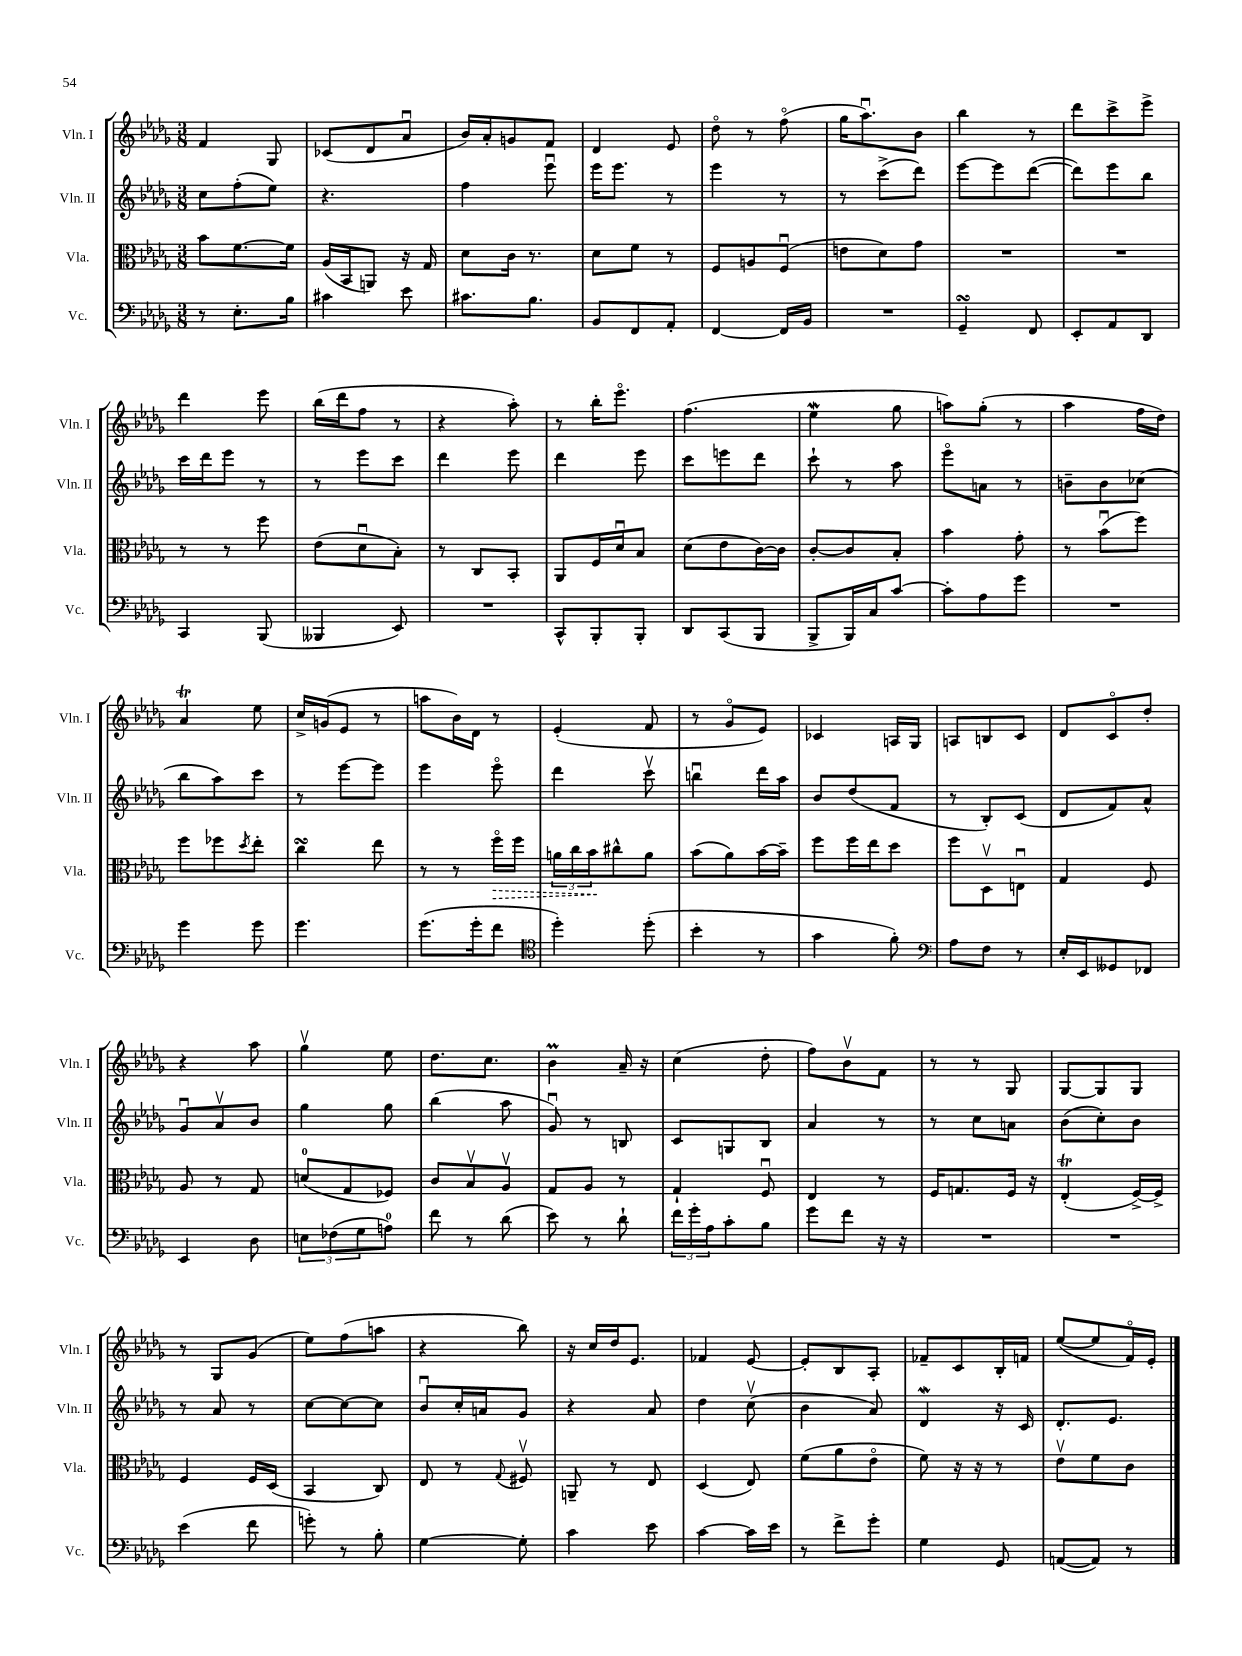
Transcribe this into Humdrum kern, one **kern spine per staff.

**kern	**kern	**dynam	**kern	**kern
*part4	*part3	*part3	*part2	*part1
*staff4	*staff3	*staff3	*staff2	*staff1
*I"Vc.	*I"Vla.	*	*I"Vln. II	*I"Vln. I
*I'Vc.	*I'Vla.	*	*I'Vln. II	*I'Vln. I
*clefF4	*clefC3	*	*clefG2	*clefG2
*k[b-e-a-d-g-]	*k[b-e-a-d-g-]	*	*k[b-e-a-d-g-]	*k[b-e-a-d-g-]
*M3/8	*M3/8	*	*M3/8	*M3/8
=115	=115	=115	=115	=115
8r	8b-\L	.	8cc\L	4f/
8.E-'\L	[8.f\	.	(8ff'\	.
.	.	.	8ee-\J)	8G-/
16B-\Jk	16f\Jk]	.	.	.
=116	=116	=116	=116	=116
4c#X\	(16A-/LL	.	4.r	(8c-X/L
.	16BB-/J	.	.	.
.	8AAn/J)	.	.	8d-/
8e-\	16r	.	.	8a-u/J
.	16G-/	.	.	.
=117	=117	=117	=117	=117
8.c#X\L	8d-\L	.	4ff\	16b-/LL)
.	.	.	.	16a-'/J
.	16c\Jk	.	.	8gn/
8.B-\J	8.r	.	.	.
.	.	.	8eee-u\	8f/J
=118	=118	=118	=118	=118
8BB-/L	8d-\L	.	16eee-\KL	4d-/
.	.	.	8.eee-\J	.
8FF/	8f\J	.	.	.
8AA-'/J	8r	.	8r	8e-/
=119	=119	=119	=119	=119
[4FF/	8F/L	.	4eee-\	8dd-\
.	8An/	.	.	8r
16FF/LL]	(8Fu/J	.	8r	(8ff\
16BB-/JJ	.	.	.	.
=120	=120	=120	=120	=120
4.r	8en\L	.	8r	16gg-\KL
.	.	.	.	8.aa-u\)
.	8d-\)	.	(8ccc^\L	.
.	8g-\J	.	8ddd-\J)	8b-\J
=121	=121	=121	=121	=121
4GG-sSSs~/	4.r	.	[8eee-\L	4bb-\
.	.	.	8eee-\]	.
8FF/	.	.	([8ddd-\J	8r
=122	=122	=122	=122	=122
8EE-'/L	4.r	.	8ddd-\L])	8ddd-\L
8AA-/	.	.	8eee-\	8ccc^\
8DD-/J	.	.	8bb-\J	8eee-^\J
!!LO:LB:g=z
=123	=123	=123	=123	=123
4CC/	8r	.	16ccc\LL	4ddd-\
.	.	.	16ddd-\J	.
.	8r	.	8eee-\J	.
(8BBB-/	8ff\	.	8r	8eee-\
=124	=124	=124	=124	=124
4BBB--X/	(8e-\L	.	8r	(16bb-\LL
.	.	.	.	16ddd-\J
.	8d-u\	.	8eee-\L	8ff\J
8EE-/)	8B-'\J)	.	8ccc\J	8r
=125	=125	=125	=125	=125
4.r	8r	.	4ddd-\	4r
.	8C/L	.	.	.
.	8BB-'/J	.	8eee-\	8aa-'\)
=126	=126	=126	=126	=126
8CC^^/L	8AA-/L	.	4ddd-\	8r
8BBB-'/	16F/L	.	.	16bb-'\KL
.	16d-u/J	.	.	8.eee-\J
8BBB-'/J	8B-/J	.	8eee-\	.
=127	=127	=127	=127	=127
8DD-/L	(8d-\L	.	8ccc\L	(4.ff\
(8CC/	8e-\	.	8eeen\	.
8BBB-/J	[16c\L)	.	8ddd-\J	.
.	16c\JJ]	.	.	.
=128	=128	=128	=128	=128
8BBB-^/L	[8c'/L	.	8ccc`\	4ee-W\
16BBB-/L)	8c/]	.	8r	.
16C/J	.	.	.	.
[8c/J	8B-'/J	.	8aa-\	8gg-\
=129	=129	=129	=129	=129
8c'\L]	4b-\	.	8eee-\L	8aan\L)
8A-\	.	.	8an\J	(8gg-'\J
8g-\J	8g-'\	.	8r	8r
=130	=130	=130	=130	=130
4.r	8r	.	8bn~\L	4aa-\
.	(8b-u\L	.	8b\	.
.	8ff\J)	.	(8cc-X\J	16ff\LL
.	.	.	.	16dd-\JJ)
!!LO:LB:g=z
=131	=131	=131	=131	=131
4g-\	8ff\L	.	8bb-\L	4a-T/
.	8ff-X\	.	8aa-\)	.
.	8qdd-/	.	.	.
8g-\	8ee-'\J	.	8ccc\J	8ee-\
=132	=132	=132	=132	=132
4.g-\	4ccsSsS\	.	8r	16cc^/LL
.	.	.	.	(16gn/J
.	.	.	[8eee-\L	8e-/J
.	8ee-\	.	8eee-\J]	8r
=133	=133	=133	=133	=133
(8.g-\L	8r	.	4eee-\	8aan\L
.	8r	.	.	16b-\L)
16g-'\k	.	.	.	16d-\JJ
!	!	!LO:HP:b	!	!
8f\J	16ff\LL	>	8eee-\	8r
.	16ff\JJ	.	.	.
=134	=134	=134	=134	=134
*clefC4	*	*	*	*
4dd-'\)	24an\LL	.	4ddd-\	(4e-'/
.	24cc\	.	.	.
.	24b-\J	.	.	.
.	8cc#X^^\	]	.	.
(8dd-'\	8a\J	.	8cccv\	8f/
=135	=135	=135	=135	=135
4b-'\	(8b-\L	.	4bbnu\	8r
.	8a-\)	.	.	8g-/L
8r	[16b-\L	.	16ddd-\LL	8e-/J)
.	16b-~\JJ]	.	16aa-\JJ	.
=136	=136	=136	=136	=136
4g-\	8ff\L	.	8b-/L	4c-X/
.	16ff\L	.	(8dd-/	.
.	16ee-\J	.	.	.
8f'\)	8dd-\J	.	8f/J	16An/LL
.	.	.	.	16G-/JJ
=137	=137	=137	=137	=137
*clefF4	*	*	*	*
8A-\L	8ff\L	.	8r	8An/L
8F\J	8D-v\	.	8B-'/L)	8Bn/
8r	8Enu\J	.	(8c/J	8c/J
=138	=138	=138	=138	=138
16E-'/LL	4G-/	.	8d-/L	8d-/L
16EE-/J	.	.	.	.
8GG--X/	.	.	8f/)	8c/
8FF-X/J	8F/	.	8a-^^/J	8dd-'/J
!!LO:LB:g=z
=139	=139	=139	=139	=139
4EE-/	8A-/	.	8g-u/L	4r
.	8r	.	8a-v/	.
8D-\	8G-/	.	8b-/J	8aa-\
=140	=140	=140	=140	=140
12En\L	(8dn/L	.	4gg-\	4gg-v\
(12F-X\	.	.	.	.
.	8G-/	.	.	.
12G-\	.	.	.	.
8An\J)	8F-X/J)	.	8gg-\	8ee-\
=141	=141	=141	=141	=141
8f\	8c/L	.	(4bb-\	8.dd-\L
8r	8B-v/	.	.	.
.	.	.	.	8.cc\J
(8d-\	8A-v/J	.	8aa-\	.
=142	=142	=142	=142	=142
8e-\)	8G-/L	.	8g-u/)	4b-M\
8r	8A-/J	.	8r	.
8d-`\	8r	.	8Bn/	16a-~/
.	.	.	.	16r
=143	=143	=143	=143	=143
24f\LL	4G-`/	.	8c/L	(4cc\
24g-'\	.	.	.	.
24A-\J	.	.	.	.
8c'\	.	.	8Gn/	.
8B-\J	8Fu/	.	8B-/J	8dd-'\
=144	=144	=144	=144	=144
8g-\L	4E-/	.	4a-/	8ff\L)
8f\J	.	.	.	8b-v\
16r	8r	.	8r	8f\J
16r	.	.	.	.
=145	=145	=145	=145	=145
4.r	16F/KL	.	8r	8r
.	8.Gn/	.	.	.
.	.	.	8cc\L	8r
.	16F/Jk	.	8an\J	8G-/
.	16r	.	.	.
=146	=146	=146	=146	=146
4.r	(4E-T'/	.	(8b-\L	[8G-/L
.	.	.	8cc'\)	8G-/]
.	[16F^/LL)	.	8b-\J	8G-/J
.	16F^/JJ]	.	.	.
!!LO:LB:g=z
=147	=147	=147	=147	=147
(4e-\	4F/	.	8r	8r
.	.	.	8a-/	8G-/L
8f\	16F/LL	.	8r	(8g-/J
.	(16D-/JJ	.	.	.
=148	=148	=148	=148	=148
8gn'\)	4BB-/	.	[8cc\L	8ee-\L)
8r	.	.	8cc\_	(8ff\
8B-'\	8C/)	.	8cc\J]	8aan\J
=149	=149	=149	=149	=149
[4G-\	8E-/	.	8b-u/L	4r
.	8r	.	16cc'/L	.
.	.	.	16an/J	.
.	8qqG-/	.	.	.
8G-'\]	8F#Xv/	.	8g-/J	8bb-\)
=150	=150	=150	=150	=150
4c\	8AAn~/	.	4r	16r
.	.	.	.	16cc/LL
.	8r	.	.	16dd-/J
.	.	.	.	8.e-/J
8e-\	8E-/	.	8a-/	.
=151	=151	=151	=151	=151
[4c\	(4D-/	.	4dd-\	4f-X/
16c\LL]	8E-/)	.	(8ccv\	[8e-/
16e-\JJ	.	.	.	.
=152	=152	=152	=152	=152
8r	(8f\L	.	4b-\	8e-'/L]
8f^\L	8a-\	.	.	8B-/
8g-'\J	8e-\J	.	8a-/)	8A-'/J
=153	=153	=153	=153	=153
4G-\	8f\)	.	4d-w/	8f-X~/L
.	16r	.	.	8c/
.	16r	.	.	.
8GG-/	8r	.	16r	16B-'/L
.	.	.	16c/	16fn/JJ
=154	=154	=154	=154	=154
([8AAn/L	8e-v\L	.	8.d-'/L	([8ee-/L
8AA/J])	8f\	.	.	8ee-/]
.	.	.	8.e-/J	.
8r	8c\J	.	.	16f/L)
.	.	.	.	16e-'/JJ
==	==	==	==	==
*-	*-	*-	*-	*-
